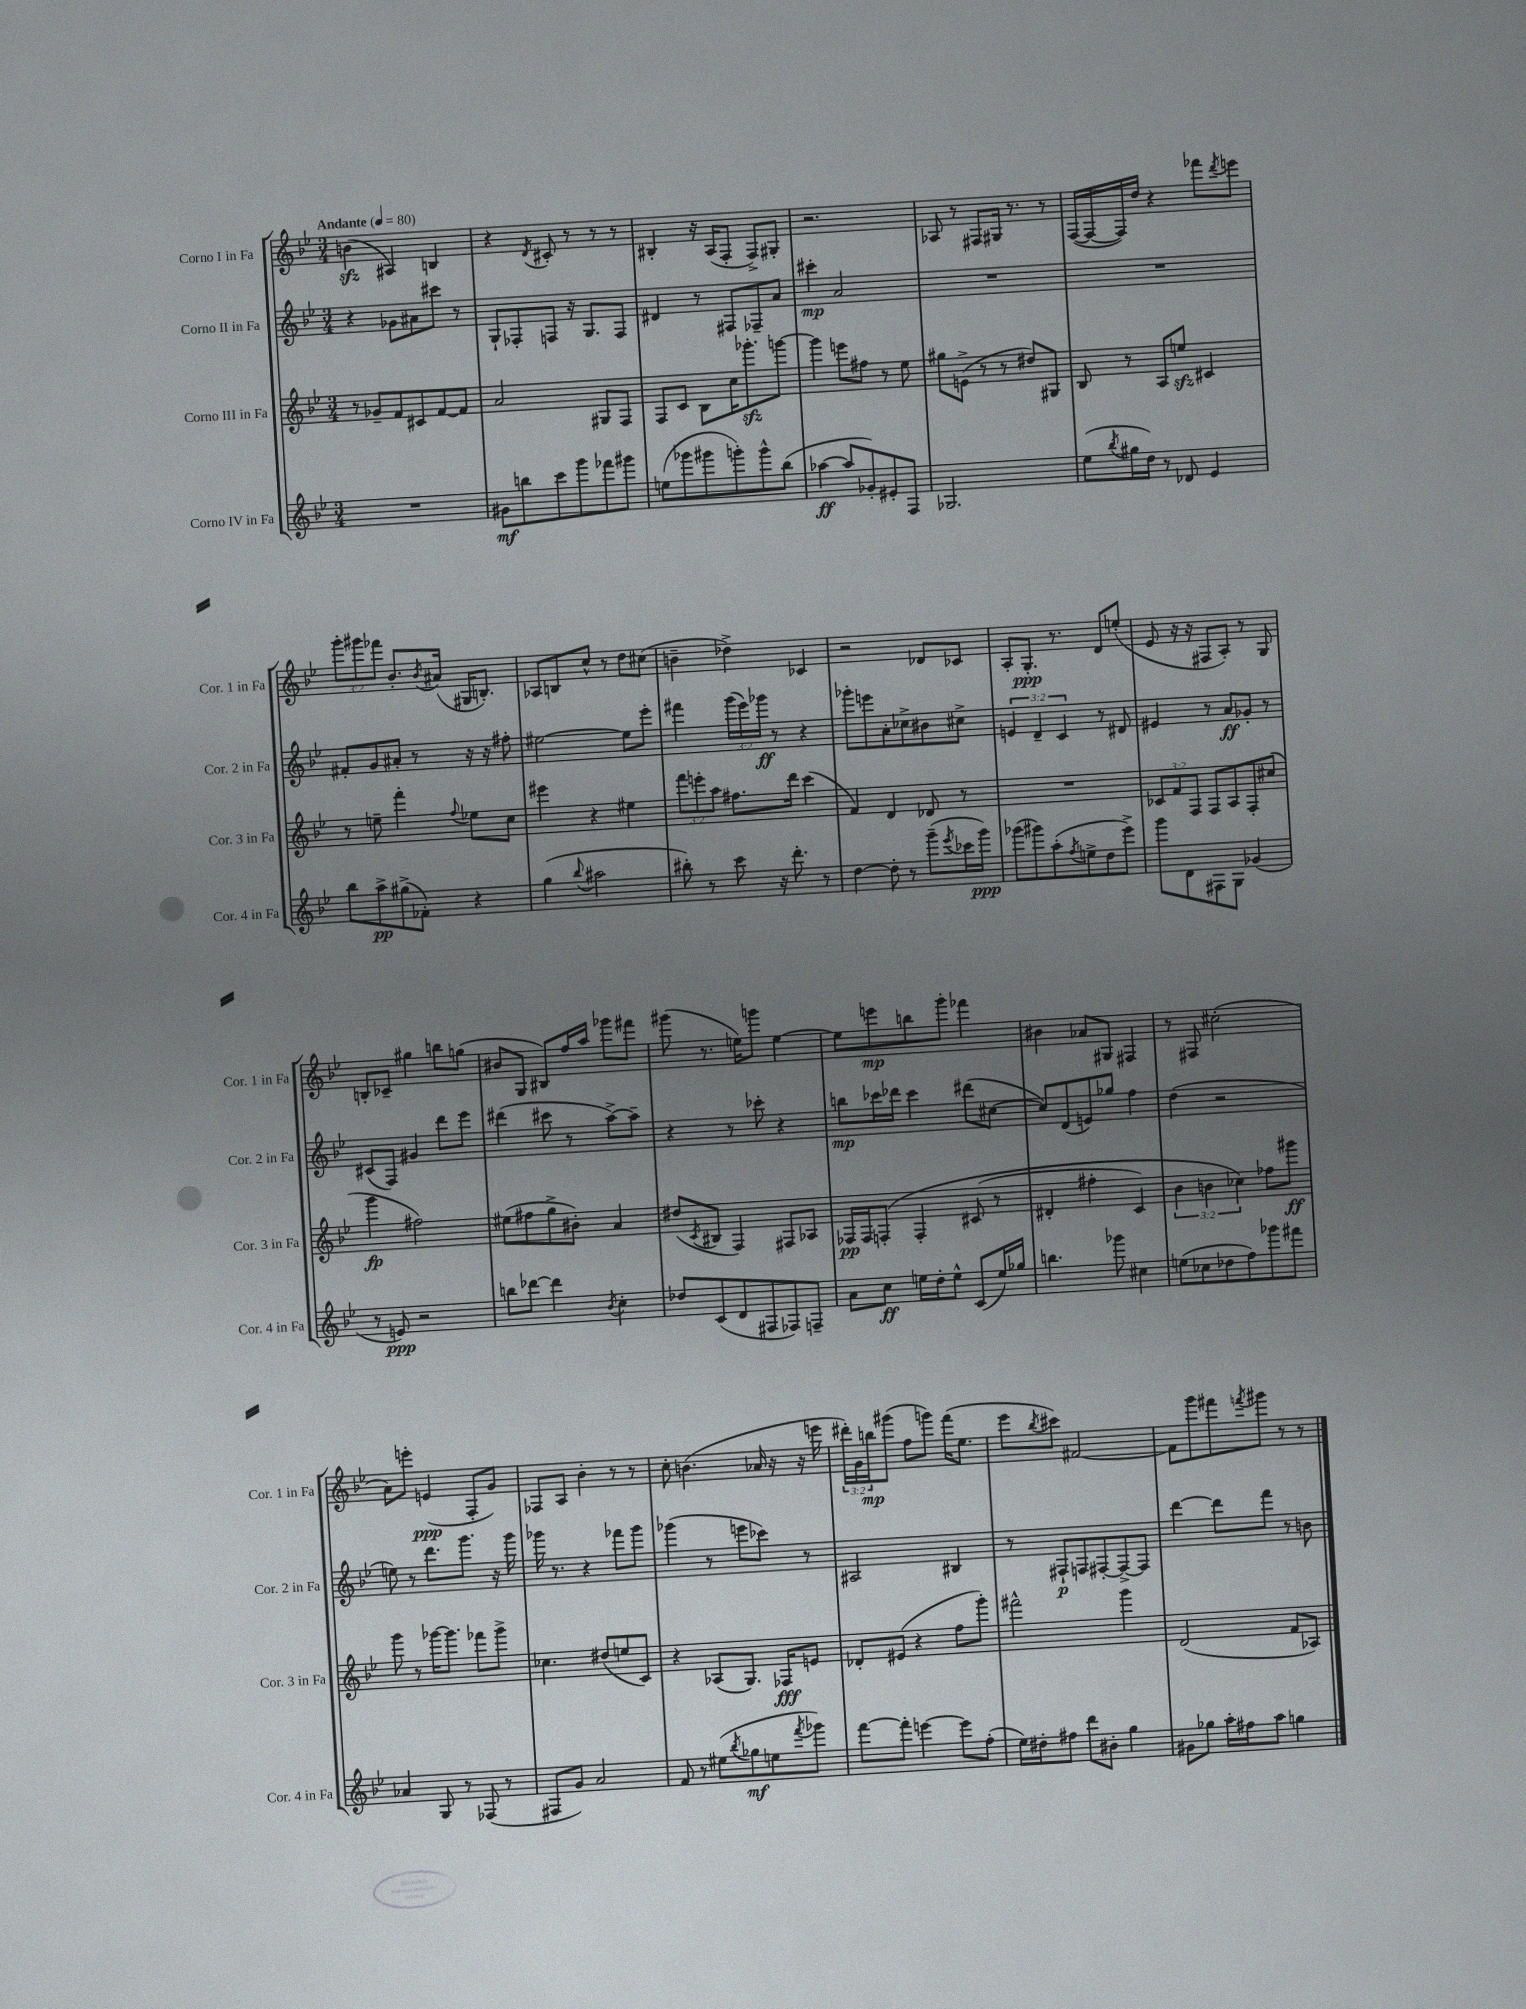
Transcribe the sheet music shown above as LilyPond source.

<<
\new StaffGroup <<
\new Staff = "s0" \with { instrumentName = "Corno I in Fa" shortInstrumentName = "Cor. 1 in Fa" } {
    \clef treble \key bes \major \numericTimeSignature \time 3/4 \override Staff.TupletNumber.text = #tuplet-number::calc-fraction-text \tempo "Andante" 4 = 80
    b'4\sfz( ais4) b4 |
    r4 \acciaccatura { d'8 } cis'8-. r8 r8 r8 |
    bis4-. r16 a16( f8-. f8->) gis8-. |
    r2. |
    aes8 r8 fis8 gis16 r8. r8 |
    f16~( f16~ f16) d''16 r4 fes'''8 \acciaccatura { d'''8 } e'''8 |
    \tuplet 3/2 { g'''8-. gis'''8 fes'''8 } bes'8.-. \acciaccatura { bes'8 } ais'16( gis16 b8.-.) |
    aes8 b8 c''8-^ r8 d''8 cis''8( |
    b'4-- des''4->) ces'4 |
    r2 des'8 ces'8 |
    a8-. g8.-.\ppp r8. d'8 e''8-.( |
    ees'8 r16 r16 fis8 a8-.) r8 g8 |
    b8-. ces'8-- gis''4 b''8 g''8( |
    bis'8 g8 bis8) f''16 a''16 ges'''8 fis'''8 |
    gis'''8( r8. e''16) g'''8 e''4~ |
    e''8 e'''8\mp b''8 g'''8-. fes'''4 |
    bis'4 aes'8 gis8 fis4 |
    r8 fis8 cis''2-.( |
    a'8) e'''8-. e'4\ppp( f8-. g'8) |
    fes8 a8 bes'4-. r8 r8 |
    c''8-. b'4.( aes'16 r16 r16 e'''16 |
    \tuplet 3/2 { dis'''16-.) g'16 b''16\mp } gis'''8( f''8 g'''8) f'''16( ees''8. |
    ees'''8 \acciaccatura { bes''8 } cis'''8) fis'2~ |
    fis'8 g'''8 fis'''8 \acciaccatura { f'''8 } gis'''8 r8 r8 \bar "|." |
}
\new Staff = "s1" \with { instrumentName = "Corno II in Fa" shortInstrumentName = "Cor. 2 in Fa" } {
    \clef treble \key bes \major \numericTimeSignature \time 3/4 \override Staff.TupletNumber.text = #tuplet-number::calc-fraction-text
    r4 ges'8 ais'8 cis'''8 r8 |
    g8-! fes8-. f8 r16 g8. f8 |
    dis'4 r8 fis8 fes8-- a'8 |
    cis'''4-.\mp a'2 |
    R2. |
    R2. |
    fis'8-. g'8 ais'8-. r8 r16 r16 fis''8-. |
    eis''2~ eis''8 ees'''8-. |
    fis'''4 \tuplet 3/2 { g'''16( ees'''16) ges'''16\ff } r8 r4 |
    ges'''8-. e'''8 a'8-. ces''8-> bis'8 cis''8-> |
    \tuplet 3/2 { e'4 d'4-- c'4 } r8 dis'8 |
    eis'4 r8 a'8\ff ges'8-. r8 |
    cis'8( f8) gis'4 d'''8 ees'''8 |
    dis'''4( cis'''8 r8 a''8~->) a''8-- |
    r4 r8 ces'''8-. r4 |
    b''8\mp ces'''16 des'''16 ces'''4 dis'''8( cis''8~ |
    cis''8) d'8( e'8) ges''8 f''4 |
    d''4( r2 |
    e''8) r8 d'''8. g'''8. r16 g'''16 |
    ges'''16 r8. r4 fes'''8 ges'''8 |
    ges'''4( r8 e'''8 ces'''8) r8 |
    ais2 bis4 |
    r8 fis8-!\p f8 fis8~-. fis8~-> fis8 |
    d'''4~ d'''8 f'''8 r8 b'8 \bar "|." |
}
\new Staff = "s2" \with { instrumentName = "Corno III in Fa" shortInstrumentName = "Cor. 3 in Fa" } {
    \clef treble \key bes \major \numericTimeSignature \time 3/4 \override Staff.TupletNumber.text = #tuplet-number::calc-fraction-text
    r8 ges'8-- f'8 cis'8 f'8~ f'8 |
    a'2 gis8 f8 |
    f8 c'8 bes8 c''16 ges'''8.-.\sfz g'''8~ |
    g'''4 e'''8 fis''8 r8 ees''8 |
    gis''8 e'8->( r8 r8 dis''8) gis8 |
    bes8 r8 a8 e''8\sfz cis'4 |
    r8 e''8-- f'''4-. \appoggiatura { f''8 } ees''8 c''8 |
    eis'''4 r4 eis''4 |
    \tuplet 3/2 { f'''8 e'''8-. a''8 } fis''8. d'''16 c'''4( |
    f'4) d'4 des'8 r8 |
    R2. |
    \tuplet 3/2 { ces'8 f'8 f8 } f8 a8 f8-. cis''8( |
    g'''4\fp fis''2) |
    eis''8( fis''8 g''8-> bis'8-.) a'4 |
    dis''8( \acciaccatura { c'8 } bis8 f4) fis8 aes8 |
    fes16\pp fes16 f8-.\( f4-. cis'8( r8 |
    dis'4-. fis''4-. c'4) |
    \tuplet 3/2 { bes'4 b'4 ces''4\) } fes''8 gis'''8\ff |
    g'''8 r8 ges'''16~ ges'''8. fes'''8 ges'''8-> |
    ces''4. dis''8( e''8 c'8) |
    r4 aes8( g8.) fes16\fff e'8 |
    des'8-. eis'8( r4 f''8 g'''8-.) |
    fis'''2-^ g'''4 |
    d'2( f'8 aes8) \bar "|." |
}
\new Staff = "s3" \with { instrumentName = "Corno IV in Fa" shortInstrumentName = "Cor. 4 in Fa" } {
    \clef treble \key bes \major \numericTimeSignature \time 3/4
    R2. |
    gis'8\mf b''8 c'''8 g'''8 fes'''8 gis'''8 |
    e''8( ges'''8 gis'''8 g'''8-.) g'''8-^ bes''8( |
    aes''4~\ff aes''8 ges'8-.) eis'8-. f8 |
    ges2. |
    ees''8( \acciaccatura { bes''8 } gis''16 d''16) r8 des'8 ees'4 |
    bes''8 a''8->\pp gis''8->( fes'8-.) r4 |
    g''4( \appoggiatura { bes''8 } ais''2 |
    bis''8-.) r8 c'''8 r16 d'''8.-. r8 |
    d''4~ d''8-. r8 g'''8--( \acciaccatura { ees'''8 } ces'''16 g'''16\ppp) |
    ges'''8( gis'''8) a''8-.( \acciaccatura { f''8 } e''8-> d''8 ees'''8->) |
    g'''8 d'8 fis8 g8 ges'4( |
    r8 e'8\ppp) r2 |
    b''8 des'''8~ des'''4 \acciaccatura { bes'8 } c''4-. |
    des''8 c'8( d'8 fis8 fes8) f8-- |
    a'8 c''8\ff e''16 d''16-. e''8-^ c'8( e''16) ges''16 |
    b''4. ges'''8 cis''4 |
    e''8( ces''8 des''8 f''8) ges'''8 fis'''8 |
    aes'4 g8 r8 fes8( r8 |
    fis8 g'8) a'2 |
    f'8 r8 eis''8( \acciaccatura { bes''8 } ges''8\mf e''8 \acciaccatura { f'''8 } ges'''8) |
    f'''8~ f'''8-. e'''4~ e'''8 f''8-.( |
    ees''16) dis''16-. fis''8 d'''8 bis'8-. g''4 |
    gis'8 ges''8 a''16-. fis''16 a''8 g''4 \bar "|." |
}
>>
>>
\layout { \context { \Score \remove "Bar_number_engraver" } }
